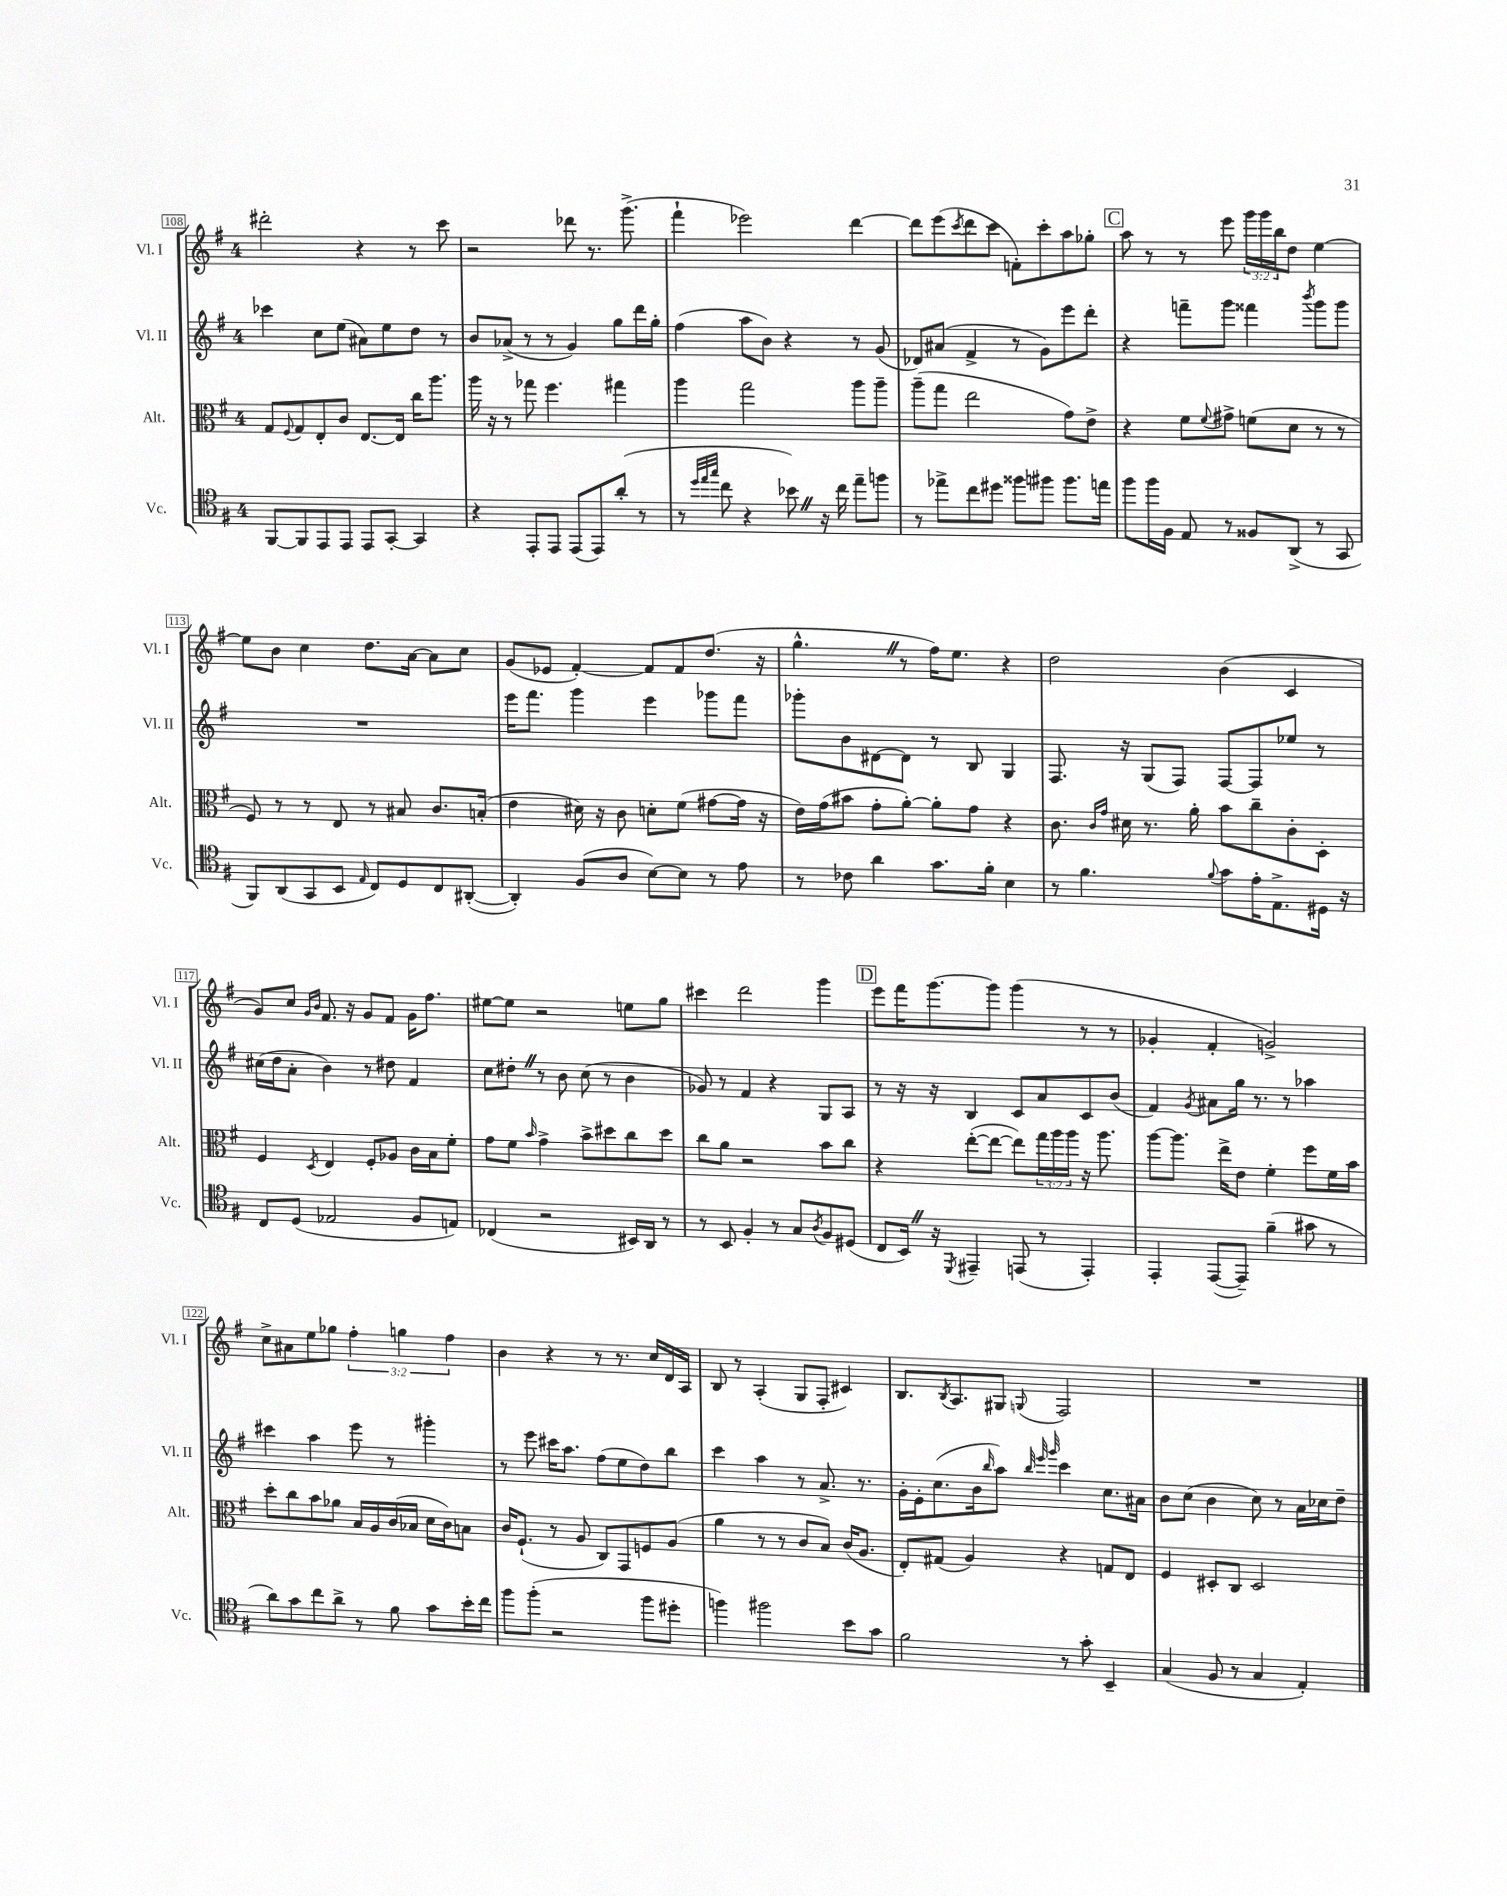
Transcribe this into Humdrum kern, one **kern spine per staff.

**kern	**kern	**kern	**kern
*staff4	*staff3	*staff2	*staff1
*clefC4	*clefC3	*clefG2	*clefG2
*k[f#]	*k[f#]	*k[f#]	*k[f#]
*M4/4	*M4/4	*M4/4	*M4/4
[8FF#/L	8G/L	4ccc-\	2ddd#'\
.	8qqF#/	.	.
8FF#/]	8G/	.	.
8EE/	8E'/	8cc\L	.
8EE/J	8c/J	(8ee\J	.
8EE/L	[8.E/L	8a#\L)	4r
[8GG'/J	.	8ee\	.
.	16E/]Jk	.	.
4GG/]	16cc\LK	8dd\J	8r
.	8.aa\J	.	.
.	.	8r	8ccc\
=	=	=	=
4r	16aa\	8b/L	2r
.	16r	.	.
.	8r	(8a-^/J	.
8EE'/L	8gg-\	8r	.
8EE/J	4.ff#\	8r	.
(8EE/L	.	4g/)	8ddd-\
8EE/)	.	.	8.r
(8a'/J	4gg#\	8gg\L	.
.	.	.	(8.ggg^\
8r	.	16ddd\L	.
.	.	16gg'\JJ	.
=	=	=	=
8r	4aa\	(4ff#\	4fff#`\
32qqdd/LLL	.	.	.
32qqee/	.	.	.
32qqgg/JJJ	.	.	.
8cc\	.	.	.
4r	2gg\	8aa\L	2eee-\)
.	.	8b\J)	.
8b-\)	.	4r	.
16r	.	.	.
16cc\	.	.	.
8ee~\L	8aa\L	8r	[4ddd\
8ff\J	8aa~\J	(8g/	.
=	=	=	=
8r	(8aa~\L	8d-/L)	8ddd\]L
8ee-^\L	8gg\J	(8a#/J	(8eee\
.	.	.	8qccc/
8cc\	2ee\	4f#^/	8ddd\
8dd#\J	.	.	8ccc\J
8ff##\L	.	8r	8f'\L)
8ff#\J	.	8g\L)	8ccc'\
8.ff#\L	8g\L)	8eee\	8aa\
.	8e^\J	8ddd'\J	8gg-'\J
16ee\Jk	.	.	.
=	=	=	=
8ff#\L	4r	4r	8aa\
16ff#\L	.	.	8r
16F#\JJ	.	.	.
8E/	8f#\L	8fff~\L	8r
.	8qqf#/	.	.
8r	8g#^\J	8ggg\J	8eee\
8F##/L	(8f\L	4fff##\	24ggg\LL
.	.	.	24ggg\
.	.	.	24bb\J
(8AA^/J	8d\J	.	8dd\J
.	.	8qbbb/	.
8r	8r	8ggg\L	[4ee\
8GG/	8r	8ggg\J	.
=	=	=	=
8FF#/L)	8F#/)	1r	8ee\]L
(8AA/	8r	.	8b\J
8GG/	8r	.	4cc\
8BB/J	8E/	.	.
16qqE/	.	.	.
8C/L)	8r	.	8.dd\L
8D/	8B#/	.	.
.	.	.	[16a\Jk
8C/	8.c/L	.	8a\]L
([8AA#'/J	.	.	8cc\J
.	(16B'/Jk	.	.
=	=	=	=
4AA#'/])	4e\	16eee\LK	(8g/L
.	.	8.fff#\J	.
.	.	.	8e-/J
(8F#/L	16d#\)	4ggg\	[4f#'/)
.	16r	.	.
8A/J	8c\	.	.
[8B\L)	8d'\L	4eee\	8f#/]L
8B\]J	(8f#\J	.	8f#/
8r	[8g#\L	8ggg-\L	(8.dd/J
8e\	16g#\]Jk	8fff#\J	.
.	16r	.	16r
=	=	=	=
8r	16e\LL)	8ggg-'\L	4.gg^^\
.	(16g\J	.	.
8c-\	8b#\J	8b\	.
4a\	8g'\L	[8d#\	.
.	[8a'\J)	8d#\]J	8r
8.g\L	8a'\]L	8r	16ff#\LK)
.	.	.	8.ee\J
.	8g\J	8B/	.
16f#'\Jk	.	.	.
4B\	4r	4G/	4r
=	=	=	=
8r	8.c\	8.F#/	2dd\
4.f#\	.	.	.
.	16qqc/LL	.	.
.	16qqg/JJ	.	.
.	16d#\	16r	.
.	8.r	(8G/L	.
.	.	8F#/J)	.
.	16a'\	.	.
8qqf#/	.	.	.
8g\L	8b\L	[8F#/L	(4b\
16e'\K	8cc~\	8F#/]	.
8.E^\	.	.	.
.	8c'\	8ee-/J	4c/
16D#\Jk	8D'\J	8r	.
16r	.	.	.
=	=	=	=
8C/L	4F#/	(16cc#\LL	8g/L)
.	.	16dd\J	.
(8D/J	.	8a'\J	8cc/J
.	.	.	16qqg/LL
.	8qD/	.	16qqb/JJ
2E-/	4E/	4b\)	8.f#/
.	.	.	16r
.	8F#'/L	8r	8g/L
.	8A-/J	8dd#\	8f#/J
8F#/L	16c\LL	4f#/	16g\LK
.	16B\J	.	8.ff#\J
8E/J)	8f#'\J	.	.
=	=	=	=
(4C-/	8g\L	8cc\L	[8ee#\L
.	8f#\J	8dd#'\J	8ee#\]J
.	16qqb/	.	.
2r	4g^\	8r	2r
.	.	8b\	.
.	8b^\L	(8cc\	.
.	8dd#\	8r	.
16BB#/LL)	8cc\	4b\	8ee\L
16AA/JJ	.	.	.
8r	8dd#\J	.	8gg\J
=	=	=	=
8r	8cc\L	8g-/)	4ccc#\
8BB/	8a\J	8r	.
4F#'/	2r	4f#/	2ddd\
8r	.	4r	.
8G/L	.	.	.
8qA/	.	.	.
8F#/	8b\L	8G/L	4ggg\
(8D#/J	8cc\J	8A/J	.
=	=	=	=
8C/L	4r	8r	8eee\L
16BB/Jk)	.	16r	16fff#\K
16r	.	16r	[8.ggg\
8qDD/	.	.	.
4EE#~/	([8ee'\L	4B/	.
.	8ee\_J	.	8ggg\]J
(8EE/	8ee\]L)	8c/L	(4ggg\
8r	24gg\L	8a/	.
.	24aa\	.	.
.	24aa\JJ	.	.
4EE'/)	16r	8c/	8r
.	8.aa\	.	.
.	.	(8b/J	8r
=	=	=	=
4EE'/	[8aa\L	4f#/)	4g-'/
.	8.aa\]J	.	.
.	.	8qg/	.
([8EE/L	.	8a#\L	4f#'/
.	16ee^\LK	.	.
8EE~/]J)	8e\J	16gg\Jk	.
.	.	8.r	.
(4f#~\	4f#'\	.	2g^/)
.	.	8r	.
8g#\	8ff#\L	4aa-\	.
8r	16f#\L	.	.
.	16b\JJ	.	.
=	=	=	=
8a\L)	8dd'\L	4ccc#\	8cc^\L
8g\	8cc\	.	8a#\
8cc\	8b\	4aa\	8ee\
8a^\J	8a-\J	.	8gg-\J
8r	16B/LL	8eee\	6ff#'\
.	16A/	.	.
8f#\	(16c/	8r	.
.	.	.	6gg\
.	16B-/JJ	.	.
8g\L	16d\LL	4ggg#'\	.
.	16c\J)	.	.
.	.	.	6ff#\
16b'\L	8B\J	.	.
16cc\JJ	.	.	.
=	=	=	=
8ff#\L	16c/LK	8r	4b\
.	(8.F#`/J	.	.
(8ff#'\J	.	8eee\	.
2r	8r	16ccc#\LK	4r
.	.	8.aa\J	.
.	8A/	.	.
.	8C/L)	(8ff#\L	8r
.	8GG/	8ee\	8.r
8ff#\L	8F/	8dd\)	.
.	.	.	16cc/LL
8dd#'\J	(8A/J	8bb\J	16d/
.	.	.	16A/JJ
=	=	=	=
4ff\)	4a\	4ccc\	8B/
.	.	.	8r
2ff#\	8r	4aa\	(4A'/
.	8r	.	.
.	8c/L	8r	8G/L
.	8B/J)	8.a^/	8F#'/J
8b\L	(16c/LK	.	4c#/)
.	8.A/J	8.r	.
8g\J	.	.	.
=	=	=	=
2f#\	8E'/L)	16g'\LL	8.B/L
.	.	16e'\J	.
.	(8G#/J	(8.cc\	.
.	.	.	8qB/
.	.	.	8.A/
.	4A/)	.	.
.	.	16b\k	.
.	.	16qqbb/	.
.	.	8aa\J)	8G#/J
.	.	32qqbb/	.
.	.	32qqeee/	.
.	.	32qqggg/	8qqG/
8r	4r	4ccc\	2F#/
8g'\	.	.	.
4BB~/	8G/L	8.cc\L	.
.	8E/J	.	.
.	.	16a#\Jk	.
=	=	=	=
(4G/	4F#/	8b\L	1r
.	.	(8cc\J	.
8F#/	8D#'/L	4b\	.
8r	8C/J	.	.
4G/	2D#/	8cc\)	.
.	.	8r	.
4E'/)	.	16a\LL	.
.	.	16cc-\J	.
.	.	8dd~\J	.
==	==	==	==
*-	*-	*-	*-
